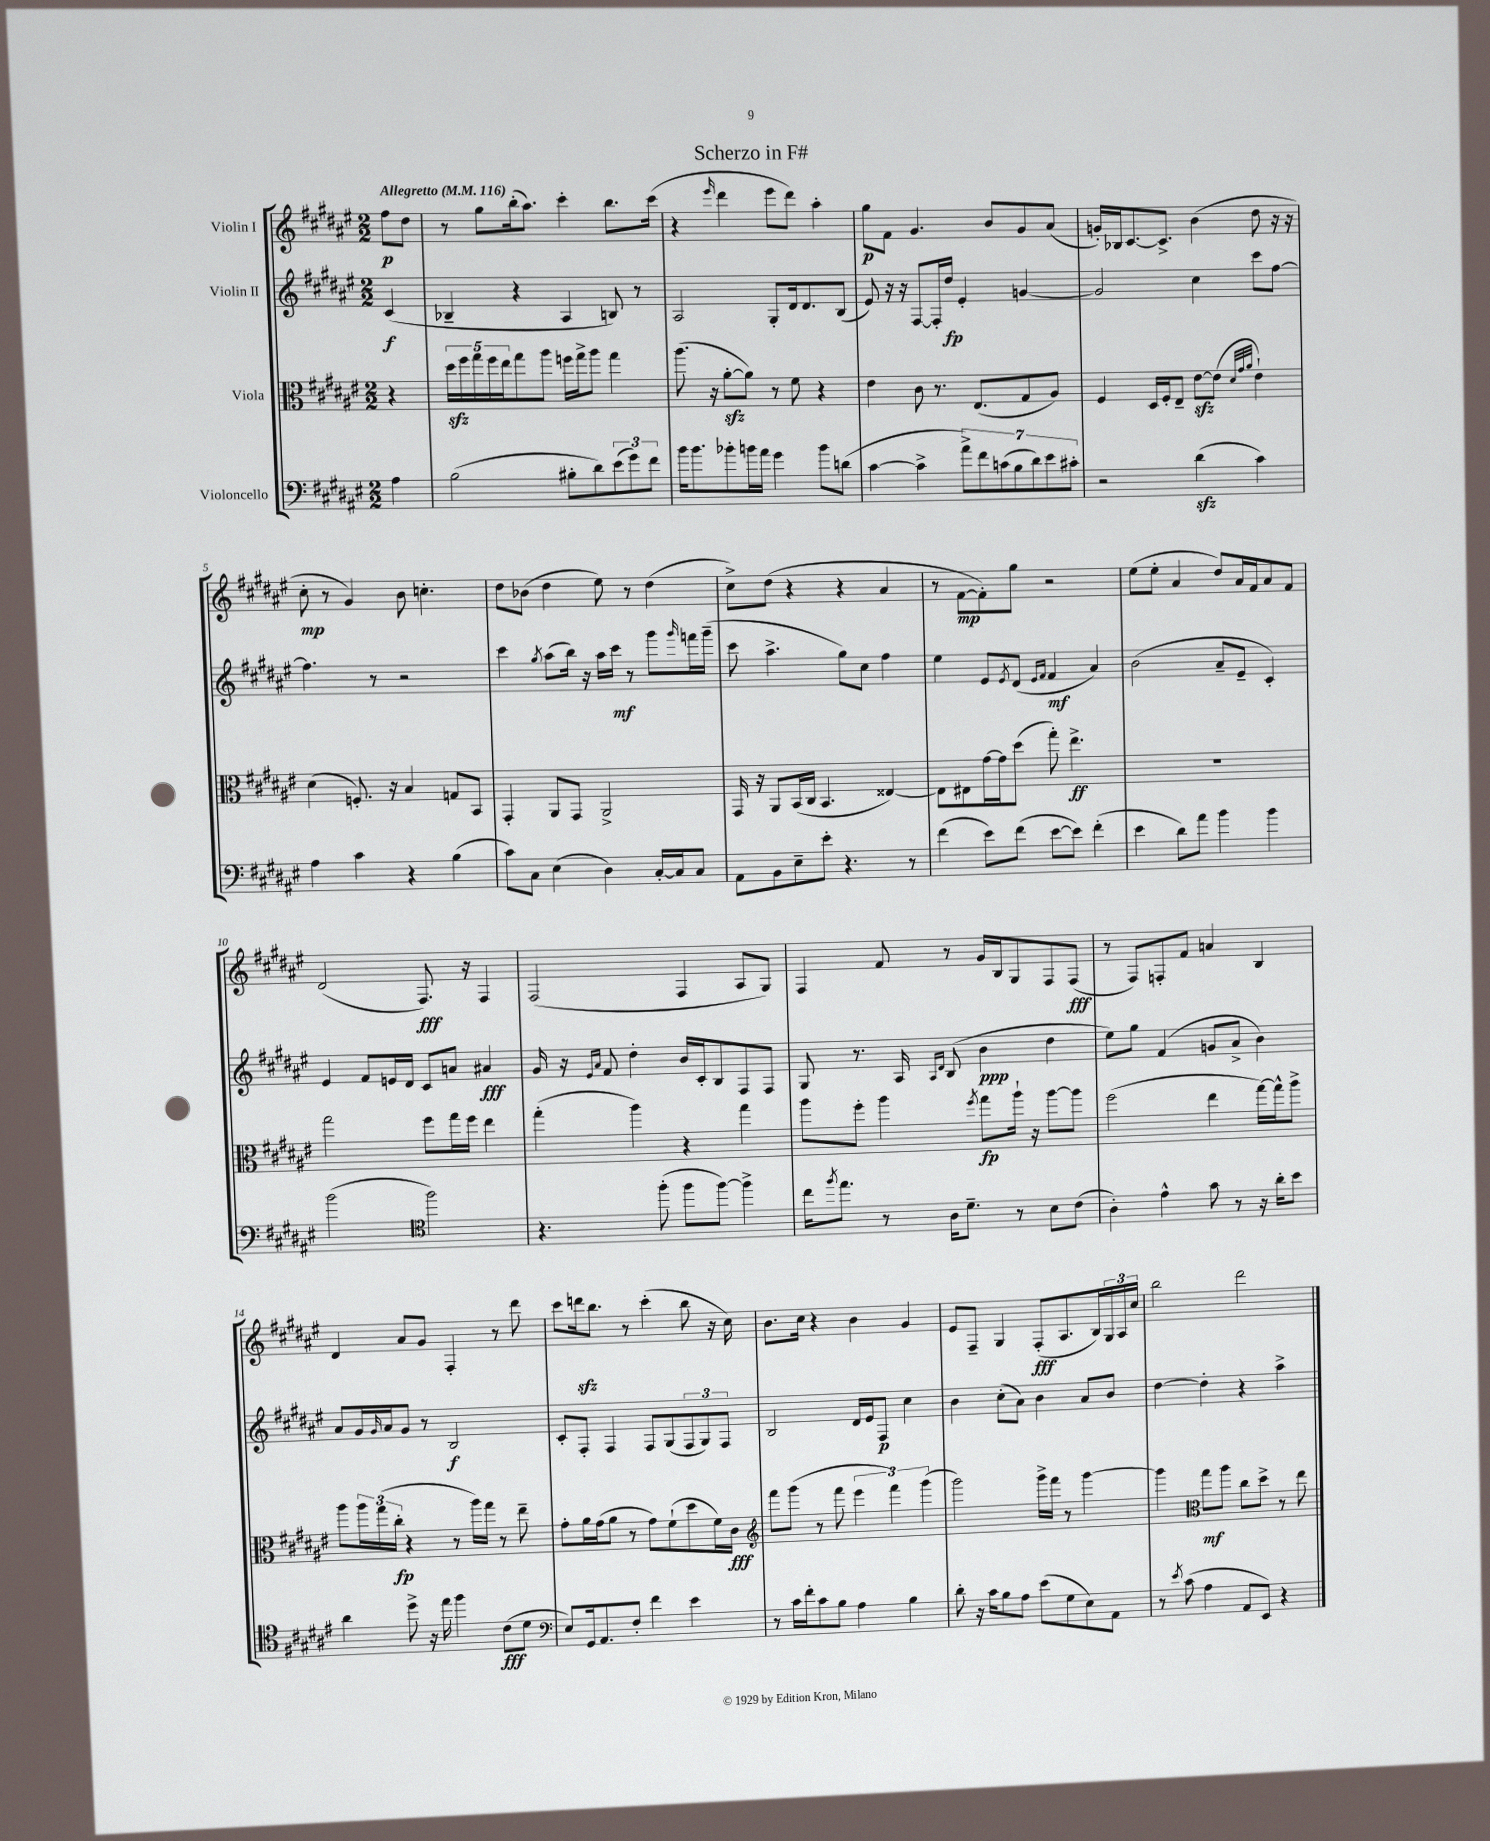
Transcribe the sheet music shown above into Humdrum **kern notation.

**kern	**kern	**kern	**kern
*staff4	*staff3	*staff2	*staff1
*clefF4	*clefC3	*clefG2	*clefG2
*k[f#c#g#d#a#e#]	*k[f#c#g#d#a#e#]	*k[f#c#g#d#a#e#]	*k[f#c#g#d#a#e#]
*M2/2	*M2/2	*M2/2	*M2/2
*MM116	*MM116	*MM116	*MM116
4A#	4r	(4c#	8ff#
.	.	.	8dd#
=	=	=	=
(2B	20dd#	4B-~	8r
.	20ff#	.	.
.	20gg#	.	.
.	.	.	8gg#
.	20ff#	.	.
.	20ee#	.	.
.	8gg#	4r	(16bb'
.	.	.	8.aa#)
.	8aa#	.	.
8B#'	16ff	4A#	4ccc#'
.	16gg#^	.	.
8d#)	8aa#	.	.
(12e#	4gg#	8B)	8.bb
12g#)	.	.	.
.	.	8r	.
12f#	.	.	.
.	.	.	(16ccc#
=	=	=	=
16b	(8.aa#	2A#	4r
8.b	.	.	.
.	16r	.	.
.	.	.	16qqeee#
8b-'	[8a#'	.	4ddd#
16b	8a#])	.	.
16a#	.	.	.
4g#	8r	8G#'	8eee#
.	8f#	16d#	8ddd#)
.	.	8.d#	.
8b	4r	.	4aa#'
(8d	.	(8B	.
=	=	=	=
[4c#	4e#	8e#)	8gg#
.	.	16r	8f#
.	.	16r	.
4c#^]	8c#	[8F#	4.g#
.	8.r	16F#']	.
.	.	16dd#	.
14a#^)	.	4e#'	.
.	(8.E#	.	.
14f#	.	.	.
.	.	.	8b
(14c	.	.	.
14B	.	.	.
.	8G#	[4g	8g#
14d#)	.	.	.
14e#	.	.	.
.	8A#)	.	(8a#
14c#'	.	.	.
=	=	=	=
2r	4F#	2g]	16g')
.	.	.	16B-
.	.	.	[8.c#
.	16D#	.	.
.	16F#'	.	8.c#^]
.	8E#~	.	.
(4d#	[8e#	4cc#	(4b
.	(8e#]	.	.
.	32qqd#	.	.
.	32qqg#	.	.
.	32qqa#	.	.
4c#)	4e#`)	8ccc#	8dd#
.	.	[8ff#	16r
.	.	.	16r
=	=	=	=
4A#	(4d#	4.ff#]	8cc#'
.	.	.	8r
4c#	8.F')	.	4g#)
.	.	8r	.
.	16r	.	.
4r	4B	2r	8b
.	.	.	4.cc'
(4B	8G	.	.
.	8BB	.	.
=	=	=	=
8c#)	4GG#'	4ccc#	8dd#
8C#	.	.	(8b-
.	.	8qgg#	.
(4E#	8AA#	(8aa#	4dd#
.	8GG#	16bb)	.
.	.	16r	.
4D#)	2AA#^	16aa#	8ee#)
.	.	16ccc#	.
.	.	8r	8r
[16C#'	.	8ggg#	(4dd#
16C#]	.	.	.
.	.	16qqggg#	.
8C#	.	16fff	.
.	.	(16ggg#~	.
=	=	=	=
8AA#	16GG#	8ccc#	8cc#^)
.	16r	.	.
8BB	8AA#	4.aa#^	(8dd#
8E#~	(16BB	.	4r
.	16C#	.	.
8e#'	4.BB	.	.
4.r	.	8gg#)	4r
.	.	8cc#	.
.	[4E##)	4ff#	4a#
8r	.	.	.
=	=	=	=
(4f#	8E##]	4ee#	8r
.	8E#	.	[8f#
8e#)	[16g#	8e#	8f#'])
.	16g#]	.	.
.	.	8qe#	.
(8f#	(8dd#	(8d#	8gg#
.	.	16qqe#	.
.	.	16qqf#	.
[8e#	8gg#')	4f#	2r
8e#])	4.ee#^	.	.
(4f#'	.	4a#)	.
=	=	=	=
4e#	1r	(2b	(8ee#
.	.	.	8ee#'
8d#)	.	.	4a#
8a#	.	.	.
4b	.	8a#~	8dd#)
.	.	8e#~	16a#
.	.	.	16f#
4b	.	4c#')	8a#
.	.	.	8f#
=	=	=	=
(2b	2gg#	4e#	(2d#
.	.	8f#	.
.	.	16e	.
.	.	16d#	.
*clefC4	*	*	*
2ff#)	8ff#	8c#	8.F#)
.	16gg#	8a	.
.	16ff#	.	16r
.	4ee#	4a#	4F#
=	=	=	=
4.r	(4gg#'	16g#	(2F#
.	.	16r	.
.	.	16qqe#	.
.	.	16qqa#	.
.	.	8f#	.
.	4aa#)	4dd#'	.
(8ff#'	.	.	.
8ff#	4r	16b	4F#
.	.	16c#'	.
[8ff#)	.	8B	.
4ff#^]	4gg#	8F#	8A#
.	.	8F#	8G#)
=	=	=	=
16cc#	8aa#	8G#	4F#
8qff#	.	.	.
8.ee#	.	.	.
.	8ff#'	8.r	.
8r	4aa#	.	8f#
.	.	16A#	.
.	.	16qqA#	.
.	.	16qqd#	.
16A#	.	(8B	8r
8.d#~	.	.	.
.	8qff#	.	.
.	8gg#	4b	16g#
.	.	.	16B
8r	16aa#`	.	8G#
.	16r	.	.
8B	[8aa#	4dd#	8F#
(8c#	8aa#]	.	(8F#
=	=	=	=
4A#')	(2ff#	8ee#)	8r
.	.	8gg#	8F#)
4e#^^	.	(4f#	8F'
.	.	.	8f#
8g#	4ee#	8g	4a
8r	.	8a#^	.
16r	[16gg#)	4b)	4B
16a#'	16gg#^^]	.	.
8b	8aa#^	.	.
=	=	=	=
4a#	8aa#	8a#	4d#
.	24aa#	16g#	.
.	(24gg#	.	.
.	.	16qqg#	.
.	.	16a#	.
.	24cc#'	.	.
8dd#^	4r	8g#	8a#
16r	.	8r	8g#
16ee#	.	.	.
4ff#	8r	2B	4F#'
.	16aa#)	.	.
.	16gg#	.	.
(8c#	8r	.	8r
8d#	8ee#~	.	8ddd#
=	=	=	=
*clefF4	*	*	*
8E#)	8g#'	8c#'	8ccc#
16GG#	16a#	8F#'	16ddd
8.AA#	(16g#	.	8.bb
.	8a#	4F#	.
8F#'	8r	.	8r
4f#	8g#)	8F#	(4ccc#'
.	(8f#`	(8G#	.
4e#	8dd#	12F#	8bb
.	.	12G#)	.
.	16f#)	.	16r
.	.	12F#	.
.	16c#	.	16cc#)
=	=	=	=
*	*clefG2	*	*
8r	8fff#	2B	8.b
16c#	(8ggg#	.	.
16f#'	.	.	16cc#
8c#	8r	.	4r
8B	8fff#	.	.
4A#	6eee#	16d#	4b
.	.	16e#	.
.	.	8F#	.
.	6fff#)	.	.
4B	.	4cc#	4g#
.	(6ggg#	.	.
=	=	=	=
8d#'	2ggg#)	4b	8e#
16r	.	.	8F#~
16c#	.	.	.
8B	.	(8cc#'	4G#
8A#	.	8a#)	.
(8e#	16ggg#^	4b	(8F#'
.	16fff#	.	.
8G#	8r	.	8.A#
8E#)	[4ggg#	8a#	.
.	.	.	16B)
8AA#	.	8b	24G#
.	.	.	24A#
.	.	.	24cc#
=	=	=	=
8r	4ggg#]	[4dd#	2bb
8qe#	.	.	.
(8c#	.	.	.
*	*clefC3	*	*
4A#	8gg#	4dd#']	.
.	8aa#	.	.
8AA#	8cc#	4r	2ddd#
8EE#)	8dd#^	.	.
4r	8r	4aa#^	.
.	8ee#	.	.
==	==	==	==
*-	*-	*-	*-
